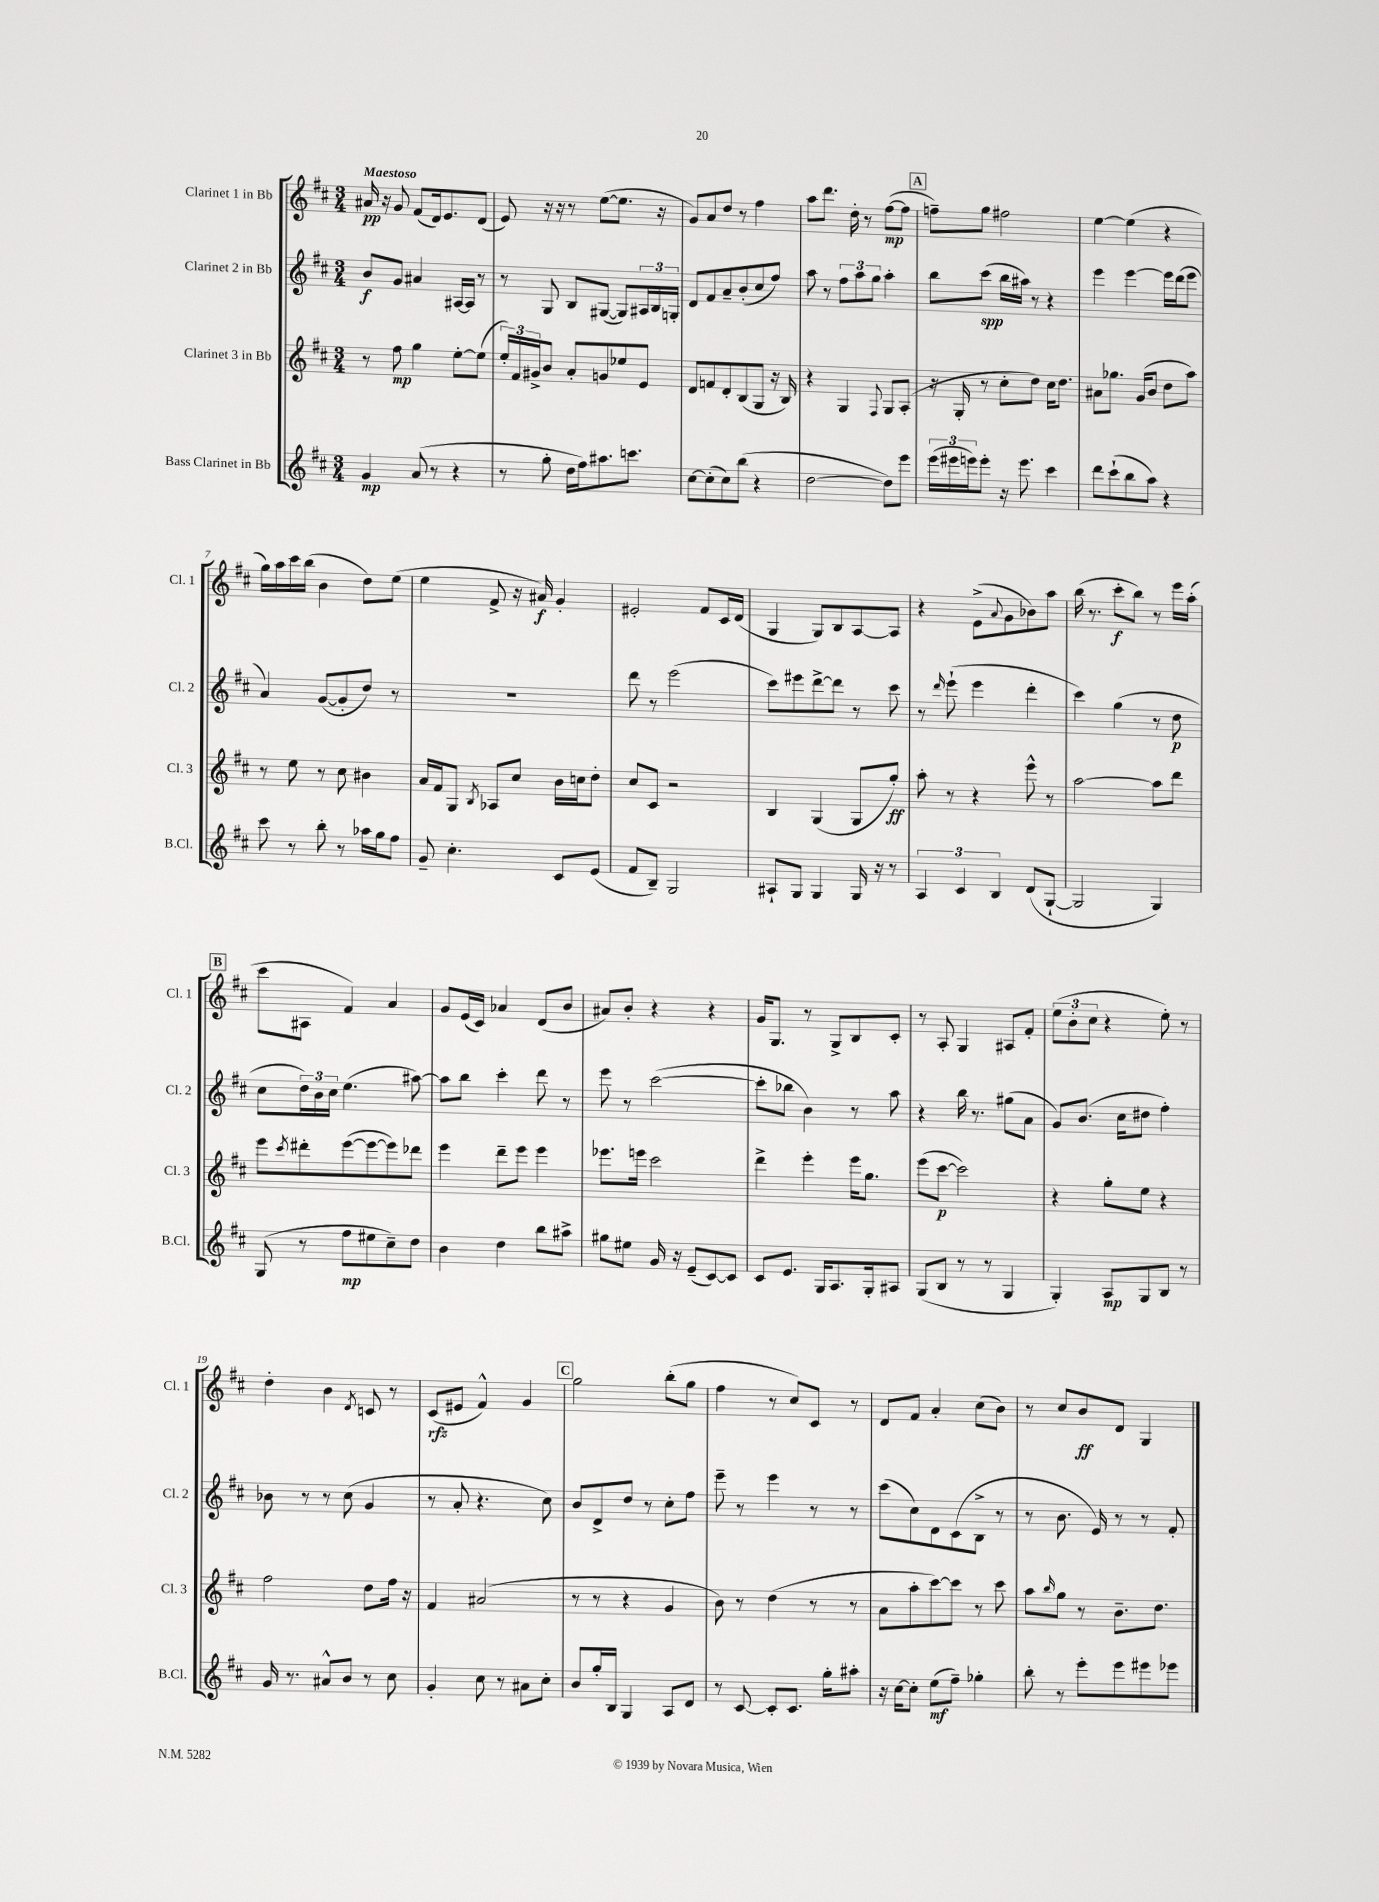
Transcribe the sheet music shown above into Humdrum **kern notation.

**kern	**kern	**kern	**kern
*staff4	*staff3	*staff2	*staff1
*clefG2	*clefG2	*clefG2	*clefG2
*k[f#c#]	*k[f#c#]	*k[f#c#]	*k[f#c#]
*M3/4	*M3/4	*M3/4	*M3/4
4g	8r	8b	16a#
.	.	.	16r
.	8ff#	8g	8g
(8a	4gg	4a#	(8f#
8r	.	.	16d)
.	.	.	8.e
4r	[8ee'	[16A#	.
.	.	16A#]	.
.	(8ee]	8r	(8d
=	=	=	=
8r	24ee')	8r	8e)
.	24f#	.	.
.	24g#^	.	.
8gg'	8b	8G	16r
.	.	.	16r
16dd	8a'	8B	8r
16ff#)	.	.	.
8.aa#	8g	([8G#	([8ee
.	8ee-	8G#])	8.ee]
8.ccc	.	.	.
.	8e	24A#	.
.	.	24B	.
.	.	.	16r
.	.	24G'	.
=	=	=	=
[8cc#	8d	8d	8g)
(8cc#']	8f	8f#	8a
8cc#)	8d'	8a~	8dd
(8bb	(8B	(8b'	8r
4r	8G	8cc#	4ff#
.	16r	8ff#)	.
.	16B)	.	.
=	=	=	=
[2dd	4r	8aa	8aa
.	.	8r	8.ddd
.	4G	12ff#	.
.	.	.	16dd'
.	.	12aa	.
.	.	.	8r
.	.	12gg	.
.	8qqF#	.	.
8dd])	8G	4aa'	([8ff#
8eee	(8A'	.	8ff#]
=	=	=	=
(24eee	16r	8bb	8ff~)
24eee#	.	.	.
.	16G'	.	.
24eee)	.	.	.
8eee'	8r	(8ccc#	8gg
16r	8cc#'	16bb	2ff#
8.eee	.	16aa#)	.
.	8dd)	8r	.
4ccc#	16cc#	4r	.
.	8.dd	.	.
=	=	=	=
8ddd	8a#	4eee	[4ee
(8ccc#`	8.gg-	.	.
8bb	.	[4eee	(4ee]
.	(16g	.	.
8aa)	8b	.	.
4r	8dd	16eee]	4r
.	.	(16ddd	.
.	8aa)	8eee	.
=	=	=	=
8ccc#	8r	4a)	16gg)
.	.	.	16aa
8r	8ee	.	16ccc#
.	.	.	(16bb
8bb'	8r	([8g	4b
8r	8cc#	8g']	.
16aa-	4b#	8dd)	8dd)
16gg	.	.	.
8ff#	.	8r	(8ee
=	=	=	=
8g~	16a	2.r	4ee
.	16f#	.	.
4.cc#'	8G	.	.
.	8qB	.	.
.	8A-	.	8f#^
.	8cc#	.	16r
.	.	.	16a#)
8c#	16b	.	4g'
.	16cc	.	.
(8e	8dd'	.	.
=	=	=	=
8f#	8cc#	8ddd	2e#'
8B~)	8c#	8r	.
2G	2r	(2eee	.
.	.	.	8f#
.	.	.	16c#
.	.	.	(16d
=	=	=	=
8A#`	4B	8ccc#)	4G
8G	.	8eee#	.
4G	(4G	[8ddd^	8G)
.	.	8ddd]	8B
16G	8G	8r	[8A
16r	.	.	.
8r	8gg')	8ccc#	8A]
=	=	=	=
6A	8aa'	8r	4r
.	.	16qqddd	.
.	8r	(8eee`	.
6c#	.	.	.
.	4r	4eee	(8e^
6B	.	.	.
.	.	.	8qqa
.	.	.	8g
(8d	8eee^^	4ddd'	8b-)
[8G`	8r	.	8aa
=	=	=	=
2G]	[2aa	4ccc#)	(16bb
.	.	.	8.r
.	.	(4gg	8ccc#'
.	.	.	8bb)
4G)	8aa]	8r	8r
.	8ddd	8dd	16eee
.	.	.	(16aa'
=	=	=	=
(8G	8eee	8cc#	8ccc#
.	8qccc#	.	.
8r	8ddd#'	24dd)	8A#
.	.	24b	.
.	.	24cc#	.
8ff#	([8eee	(4.ee	4f#)
8ee#	8eee_	.	.
8cc#~)	8eee])	.	4a
8dd	8ddd-	[8aa#)	.
=	=	=	=
4b	4eee	8aa#]	8g
.	.	8bb	(16e
.	.	.	16c#)
4dd	8ddd~	4ccc#'	4a-
.	8eee	.	.
8bb	4eee	8ddd	(8d
8aa#^	.	8r	8b
=	=	=	=
8gg#	8.eee-	8eee	8a#)
8ee#	.	8r	8b'
.	16eee	.	.
16g	2ccc#	([2ccc#	4r
16r	.	.	.
(8e~	.	.	.
[8c#)	.	.	4r
8c#]	.	.	.
=	=	=	=
8c#	4ddd^	8ccc#']	16g
.	.	.	8.G
8.e	.	8bb-	.
.	4eee'	4b)	8r
16G	.	.	.
8.A	.	.	8G^
.	16eee	8r	8B
16G'	8.gg	.	.
8A#	.	8aa	8c#'
=	=	=	=
(8G	(8eee	4r	8r
8B	[8ccc#	.	8A'
8r	2ccc#])	16bb	4G
.	.	8.r	.
8r	.	.	.
4G	.	(8gg#	8A#
.	.	8a	8f#'
=	=	=	=
4G')	4r	8g)	(12ee
.	.	.	12b'
.	.	(8.b	.
.	.	.	12cc#
8A	8gg'	.	4r
.	.	16cc#	.
8G	8ee	8dd#	.
8B	4r	4ff#')	8ee')
8r	.	.	8r
=	=	=	=
16g	2ff#	8b-	4dd'
8.r	.	.	.
.	.	8r	.
8a#^^	.	8r	4b
8b	.	(8cc#	.
.	.	.	8qd
8r	8dd	4g	8c
8cc#	16ff#	.	8r
.	16r	.	.
=	=	=	=
4g'	4f#	8r	(8c#
.	.	8a'	8e#
8cc#	(2a#	4.r	4f#^^)
8r	.	.	.
8a#	.	.	4g
8cc#'	.	8cc#)	.
=	=	=	=
8b	8r	8b	2gg
16gg'	8r	8d^	.
16B	.	.	.
4G	4r	8dd	.
.	.	8r	.
8A	4g	8cc#'	(8bb'
8d	.	8ff#	8gg
=	=	=	=
8r	8b)	8eee~	4ff#
[8c#	8r	8r	.
8c#']	(4dd	4eee	8r
8.c#	.	.	8cc#)
.	8r	8r	8c#
16gg'	.	.	.
8aa#'	8r	8r	8r
=	=	=	=
16r	8a	(8ccc#	8d
[16cc#	.	.	.
8cc#']	8aa'	8cc#)	8f#
(8ee	[8ccc#)	8d	4a'
8ff#~)	8ccc#]	(8c#	.
4gg-'	8r	8B^	(8cc#
.	8ccc#	8r	8b)
=	=	=	=
8bb'	8aa	8r	8r
.	16qqbb	.	.
8r	8gg	8.b	8cc#
8eee'	8r	.	8b
.	.	16e)	.
8eee	8.b~	8r	8d
8eee#	.	8r	4G
.	8.dd	.	.
8eee-	.	8f#'	.
==	==	==	==
*-	*-	*-	*-
